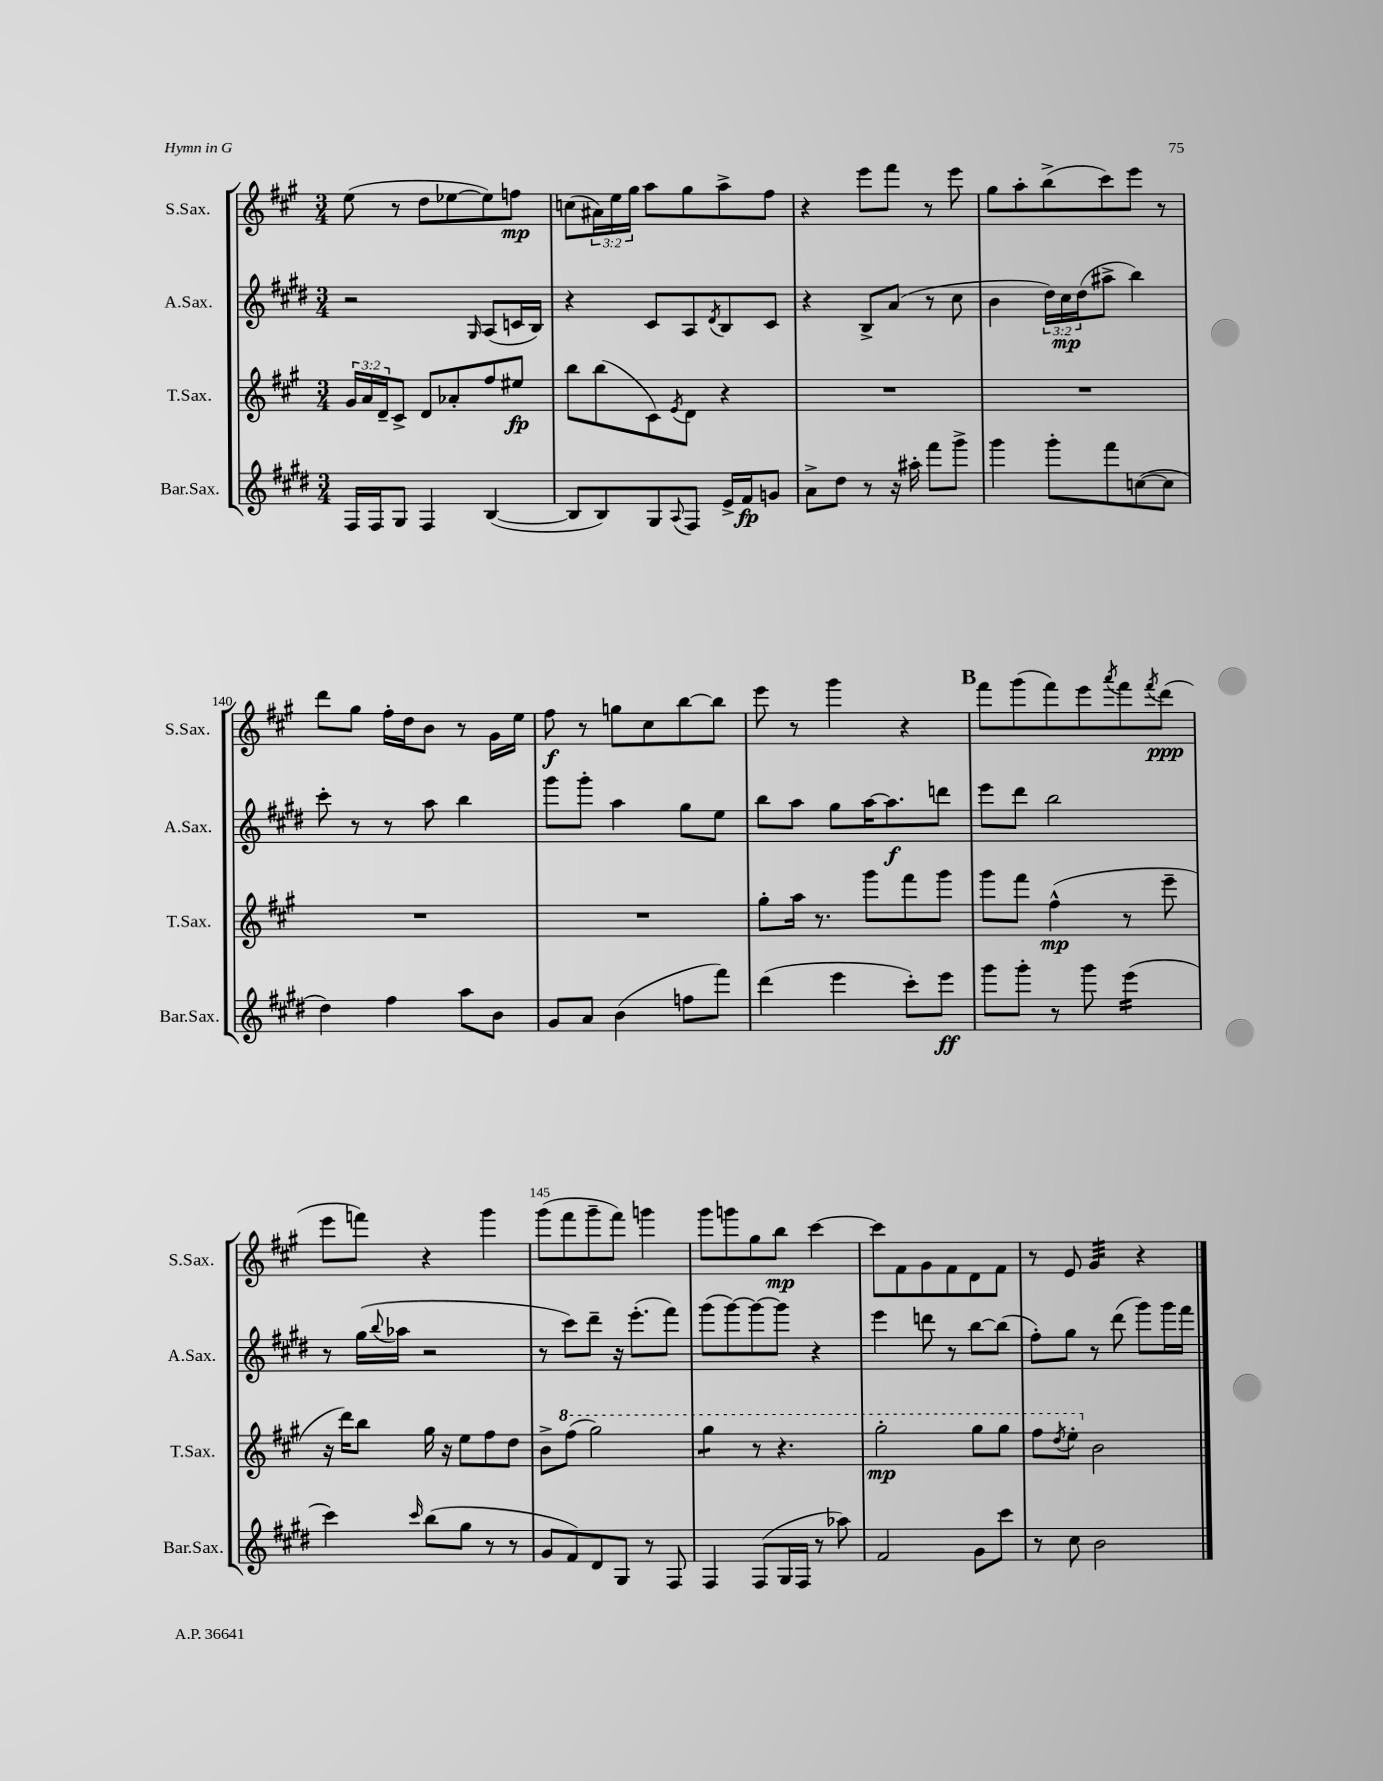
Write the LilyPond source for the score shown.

<<
\new StaffGroup <<
\new Staff = "s0" \with { instrumentName = "S.Sax." shortInstrumentName = "S.Sax." } {
    \clef treble \key a \major \numericTimeSignature \time 3/4 \override Staff.TupletNumber.text = #tuplet-number::calc-fraction-text
    e''8( r8 d''8 ees''8~ ees''8) f''8\mp |
    c''8( \tuplet 3/2 { ais'16) e''16 gis''16 } a''8 gis''8 a''8-> fis''8 |
    r4 e'''8 fis'''8 r8 e'''8 |
    gis''8 a''8-. b''8->( cis'''8) e'''8 r8 |
    d'''8 gis''8 fis''16-. d''16 b'8 r8 gis'16 e''16 |
    fis''8\f r8 g''8 cis''8 b''8~ b''8 |
    e'''8 r8 gis'''4 r4 |
    \mark \markup { \bold "B" } fis'''8 gis'''8( fis'''8) e'''8 \acciaccatura { a'''8 } fis'''8 \acciaccatura { fis'''8 } d'''8\ppp( |
    e'''8 f'''8) r4 gis'''4 |
    gis'''8( fis'''8 gis'''8-- fis'''8) g'''4 |
    gis'''8 g'''8 gis''8 b''8\mp cis'''4~ |
    cis'''8 fis'8 gis'8 fis'8 d'8 fis'8 |
    r8 e'8 gis'4:32 r4 \bar "|." |
}
\new Staff = "s1" \with { instrumentName = "A.Sax." shortInstrumentName = "A.Sax." } {
    \clef treble \key e \major \numericTimeSignature \time 3/4 \override Staff.TupletNumber.text = #tuplet-number::calc-fraction-text
    r2 \grace { gis16 } a8( c'16 b16) |
    r4 cis'8 a8 \acciaccatura { dis'8 } b8 cis'8 |
    r4 b8-> a'8( r8 cis''8 |
    b'4 \tuplet 3/2 { dis''16) cis''16\mp dis''16( } ais''8-> b''4) |
    cis'''8-. r8 r8 a''8 b''4 |
    gis'''8 gis'''8-. a''4 gis''8 e''8 |
    b''8 a''8 gis''8 a''16~ a''8.\f d'''8 |
    \mark \markup { \bold "B" } e'''8 dis'''8 b''2 |
    r8 gis''16( \appoggiatura { b''8 } aes''16 r2 |
    r8 cis'''8) dis'''8-- r16 e'''8.-.( fis'''8) |
    gis'''8( gis'''8~) gis'''8~ gis'''8 r4 |
    e'''4 d'''8 r8 b''8~ b''8( |
    fis''8-.) gis''8 r8 dis'''8( gis'''8) gis'''16 fis'''16 \bar "|." |
}
\new Staff = "s2" \with { instrumentName = "T.Sax." shortInstrumentName = "T.Sax." } {
    \clef treble \key a \major \numericTimeSignature \time 3/4 \override Staff.TupletNumber.text = #tuplet-number::calc-fraction-text
    \tuplet 3/2 { gis'16 a'16 d'16-- } cis'8-> d'8 aes'8-. fis''8 eis''8\fp |
    b''8 b''8( cis'8) \acciaccatura { e'8 } d'8 r4 |
    R2. |
    R2. |
    R2. |
    R2. |
    gis''8-. a''16 r8. gis'''8 fis'''8 gis'''8 |
    \mark \markup { \bold "B" } gis'''8 fis'''8 fis''4-^\mp( r8 e'''8-- |
    r16 d'''16) b''8 gis''16 r16 e''8 fis''8 d''8 |
    b'8-> \ottava #1 fis'''8( gis'''2) |
    gis'''4:8 r8 r4. |
    gis'''2-.\mp gis'''8 gis'''8 |
    fis'''8 \acciaccatura { d'''8 } e'''8-. \ottava #0 b'2 \bar "|." |
}
\new Staff = "s3" \with { instrumentName = "Bar.Sax." shortInstrumentName = "Bar.Sax." } {
    \clef treble \key e \major \numericTimeSignature \time 3/4
    fis16 fis16 gis8 fis4 b4~( |
    b8 b8) gis8 \appoggiatura { a8 } fis8 e'16-> fis'16\fp g'8 |
    a'8-> dis''8 r8 r16 ais''16-. fis'''8 gis'''8-> |
    gis'''4 gis'''8-. fis'''8 c''8~( c''8 |
    dis''4) fis''4 a''8 b'8 |
    gis'8 a'8 b'4( f''8 fis'''8) |
    dis'''4( e'''4 cis'''8-.) e'''8\ff |
    \mark \markup { \bold "B" } gis'''8 gis'''8-. r8 gis'''8 e'''4:16( |
    cis'''4) \grace { cis'''16 } b''8( gis''8 r8 r8 |
    gis'8 fis'8) dis'8 gis8 r8 fis8 |
    fis4 fis8( gis16 fis16 r8 aes''8) |
    fis'2 gis'8 cis'''8 |
    r8 cis''8 b'2 \bar "|." |
}
>>
>>
\layout { \context { \Score currentBarNumber = #136 \override BarNumber.break-visibility = ##(#f #t #t) barNumberVisibility = #(every-nth-bar-number-visible 5) } }
